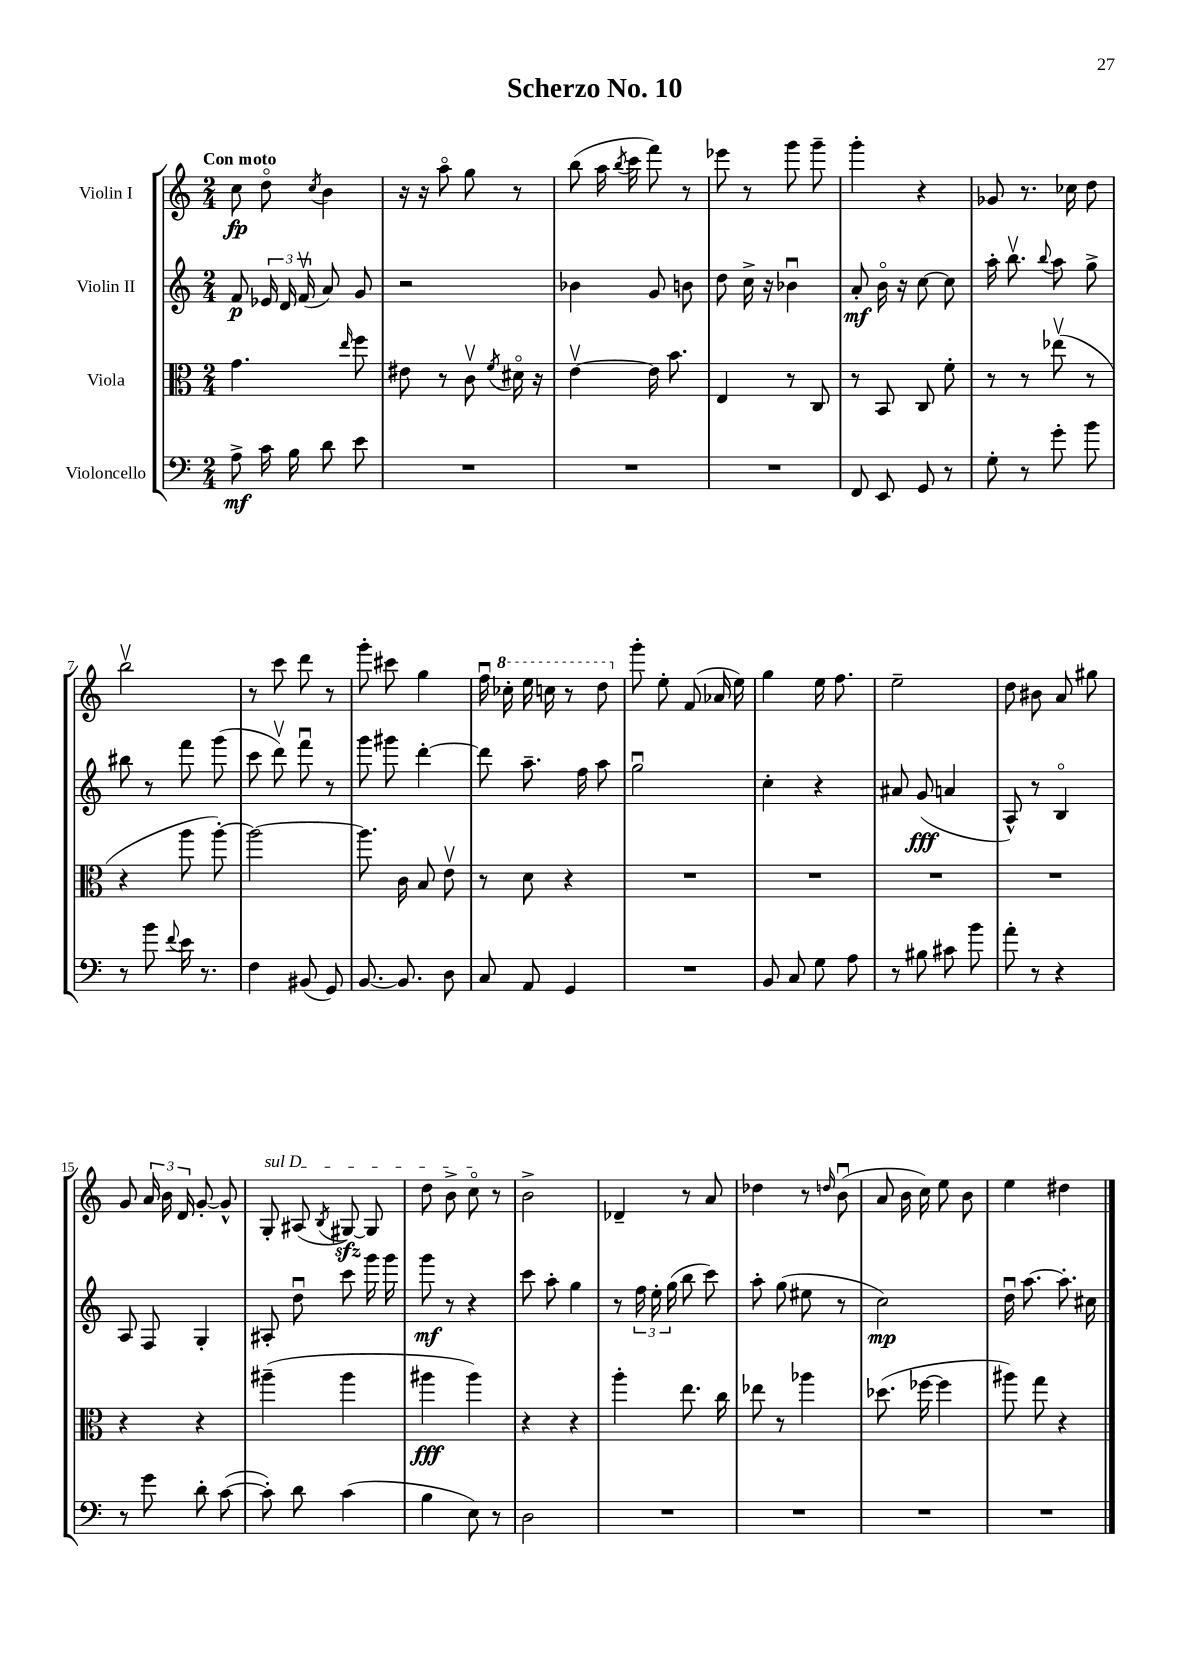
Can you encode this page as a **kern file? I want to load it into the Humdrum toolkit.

**kern	**dynam	**kern	**dynam	**kern	**dynam	**kern	**dynam
*part4	*part4	*part3	*part3	*part2	*part2	*part1	*part1
*staff4	*staff4	*staff3	*staff3	*staff2	*staff2	*staff1	*staff1
*I"Violoncello	*	*I"Viola	*	*I"Violin II	*	*I"Violin I	*
*clefF4	*	*clefC3	*	*clefG2	*	*clefG2	*
*k[]	*	*k[]	*	*k[]	*	*k[]	*
*M2/4	*	*M2/4	*	*M2/4	*	*M2/4	*
=1	=1	=1	=1	=1	=1	=1	=1
!	!	!	!	!	!	!LO:TX:a:B:t=Con moto	!
8A^\	mf	4.g\	.	8f/	p	8cc\	fp
16c\	.	.	.	24e-X/	.	8dd\	.
.	.	.	.	24d/	.	.	.
16B\	.	.	.	.	.	.	.
.	.	.	.	(24fv/	.	.	.
.	.	.	.	.	.	8qcc/	.
8d\	.	.	.	8a/)	.	4b\	.
.	.	16qqee/	.	.	.	.	.
8e\	.	8ff\	.	8g/	.	.	.
=2	=2	=2	=2	=2	=2	=2	=2
2r	.	8e#X\	.	2r	.	16r	.
.	.	.	.	.	.	16r	.
.	.	8r	.	.	.	8aa\	.
.	.	8cv\	.	.	.	8gg\	.
.	.	8qf/	.	.	.	.	.
.	.	16d#X\	.	.	.	8r	.
.	.	16r	.	.	.	.	.
=3	=3	=3	=3	=3	=3	=3	=3
2r	.	[4ev\	.	4b-X\	.	(8bb\	.
.	.	.	.	.	.	16aa\	.
.	.	.	.	.	.	8qbb/	.
.	.	.	.	.	.	16ccc\	.
.	.	16e\]	.	8g/	.	8fff\)	.
.	.	8.b\	.	.	.	.	.
.	.	.	.	8bn\	.	8r	.
=4	=4	=4	=4	=4	=4	=4	=4
2r	.	4E/	.	8dd\	.	8eee-X\	.
.	.	.	.	16cc^\	.	8r	.
.	.	.	.	16r	.	.	.
.	.	8r	.	4b-Xu\	.	8ggg\	.
.	.	8C/	.	.	.	8ggg~\	.
=5	=5	=5	=5	=5	=5	=5	=5
8FF/	.	8r	.	8a'/	mf	4ggg'\	.
8EE/	.	8BB/	.	16b\	.	.	.
.	.	.	.	16r	.	.	.
8GG/	.	8C/	.	[8cc\	.	4r	.
8r	.	8f'\	.	8cc\]	.	.	.
=6	=6	=6	=6	=6	=6	=6	=6
8G'\	.	8r	.	16aa'\	.	8g-X/	.
.	.	.	.	8.bbv\	.	.	.
8r	.	8r	.	.	.	8.r	.
.	.	.	.	8qqbb/	.	.	.
8g'\	.	(8ee-Xv\	.	8aa\	.	.	.
.	.	.	.	.	.	16cc-X\	.
8b\	.	8r	.	8gg^\	.	8dd\	.
!!LO:LB:g=z
=7	=7	=7	=7	=7	=7	=7	=7
8r	.	4r	.	8bb#X\	.	2bbv\	.
8b\	.	.	.	8r	.	.	.
8qqf/	.	.	.	.	.	.	.
16e\	.	8aa\	.	8fff\	.	.	.
8.r	.	.	.	.	.	.	.
.	.	[8aa'\)	.	(8ggg\	.	.	.
=8	=8	=8	=8	=8	=8	=8	=8
4F\	.	2aa\_	.	8ccc\	.	8r	.
.	.	.	.	8dddv\)	.	8ccc\	.
(8BB#X/	.	.	.	8fffu\	.	8ddd\	.
8GG/)	.	.	.	8r	.	8r	.
=9	=9	=9	=9	=9	=9	=9	=9
[8.BB/	.	8.aa\]	.	8ggg\	.	8ggg'\	.
.	.	.	.	8ggg#X\	.	8ccc#X\	.
8.BB/]	.	16c\	.	.	.	.	.
.	.	8B/	.	[4ddd'\	.	4gg\	.
8D\	.	8ev\	.	.	.	.	.
=10	=10	=10	=10	=10	=10	=10	=10
8C/	.	8r	.	8ddd\]	.	16ffu\	.
*	*	*	*	*	*	*8va	*
.	.	.	.	.	.	16ccc-X'\	.
8AA/	.	8d\	.	8.aa~\	.	16eee\	.
.	.	.	.	.	.	16cccn\	.
4GG/	.	4r	.	.	.	8r	.
.	.	.	.	16ff\	.	.	.
.	.	.	.	8aa\	.	8ddd\	.
=11	=11	=11	=11	=11	=11	=11	=11
*	*	*	*	*	*	*X8va	*
2r	.	2r	.	2ggu\	.	8ggg'\	.
.	.	.	.	.	.	8ee'\	.
.	.	.	.	.	.	(8f/	.
.	.	.	.	.	.	16a-X/	.
.	.	.	.	.	.	16ee\)	.
=12	=12	=12	=12	=12	=12	=12	=12
8BB/	.	2r	.	4cc'\	.	4gg\	.
8C/	.	.	.	.	.	.	.
8G\	.	.	.	4r	.	16ee\	.
.	.	.	.	.	.	8.ff\	.
8A\	.	.	.	.	.	.	.
=13	=13	=13	=13	=13	=13	=13	=13
8r	.	2r	.	8a#X/	.	2ee~\	.
8B#X\	.	.	.	(8g/	fff	.	.
8c#X\	.	.	.	4an/	.	.	.
8b\	.	.	.	.	.	.	.
=14	=14	=14	=14	=14	=14	=14	=14
8a'\	.	2r	.	8A^^/)	.	8dd\	.
8r	.	.	.	8r	.	8b#X\	.
4r	.	.	.	4B/	.	8a/	.
.	.	.	.	.	.	8gg#X\	.
!!LO:LB:g=z
=15	=15	=15	=15	=15	=15	=15	=15
8r	.	4r	.	8A/	.	8g/	.
8g\	.	.	.	8F/	.	24a/	.
.	.	.	.	.	.	24b\	.
.	.	.	.	.	.	24d/	.
8d'\	.	4r	.	4G'/	.	[8g'/	.
([8c\	.	.	.	.	.	8g^^/]	.
=16	=16	=16	=16	=16	=16	=16	=16
!	!	!	!	!	!	!LO:TX:a:i:t=sul D	!
8c'\])	.	(4aa#X~\	.	8A#X'/	.	8G'/	.
8d\	.	.	.	8ddu\	.	(8A#X/	.
.	.	.	.	.	.	8qB/	.
(4c\	.	4aa#\	.	8ccc\	.	[8G#Xzz/)	.
.	.	.	.	16ggg\	.	8G#/]	.
.	.	.	.	16ggg\	.	.	.
=17	=17	=17	=17	=17	=17	=17	=17
4B\	.	4aa#X\	fff	8ggg\	mf	8dd\	.
.	.	.	.	8r	.	8b^\	.
8E\)	.	4aa#\)	.	4r	.	8cc\	.
8r	.	.	.	.	.	8r	.
=18	=18	=18	=18	=18	=18	=18	=18
2D\	.	4r	.	8ccc\	.	2b^\	.
.	.	.	.	8aa'\	.	.	.
.	.	4r	.	4gg\	.	.	.
=19	=19	=19	=19	=19	=19	=19	=19
2r	.	4aa'\	.	8r	.	4d-X~/	.
.	.	.	.	24ff\	.	.	.
.	.	.	.	24ee'\	.	.	.
.	.	.	.	(24gg\	.	.	.
.	.	8.ee\	.	8bb\	.	8r	.
.	.	.	.	8ccc\)	.	8a/	.
.	.	16cc\	.	.	.	.	.
=20	=20	=20	=20	=20	=20	=20	=20
2r	.	8ee-X\	.	8aa'\	.	4dd-X\	.
.	.	8r	.	(8gg\	.	.	.
.	.	4aa-X\	.	8ee#X\	.	8r	.
.	.	.	.	.	.	16qqddn/	.
.	.	.	.	8r	.	(8bu\	.
=21	=21	=21	=21	=21	=21	=21	=21
2r	.	(8.dd-X\	.	2cc\)	mp	8a/	.
.	.	.	.	.	.	16b\	.
.	.	[16ff-X\	.	.	.	16cc\)	.
.	.	4ff-\]	.	.	.	8ee\	.
.	.	.	.	.	.	8b\	.
=22	=22	=22	=22	=22	=22	=22	=22
2r	.	8aa#X\)	.	16ddu\	.	4ee\	.
.	.	.	.	[8.aa\	.	.	.
.	.	8gg\	.	.	.	.	.
.	.	4r	.	8.aa'\]	.	4dd#X\	.
.	.	.	.	16cc#X\	.	.	.
==	==	==	==	==	==	==	==
*-	*-	*-	*-	*-	*-	*-	*-
